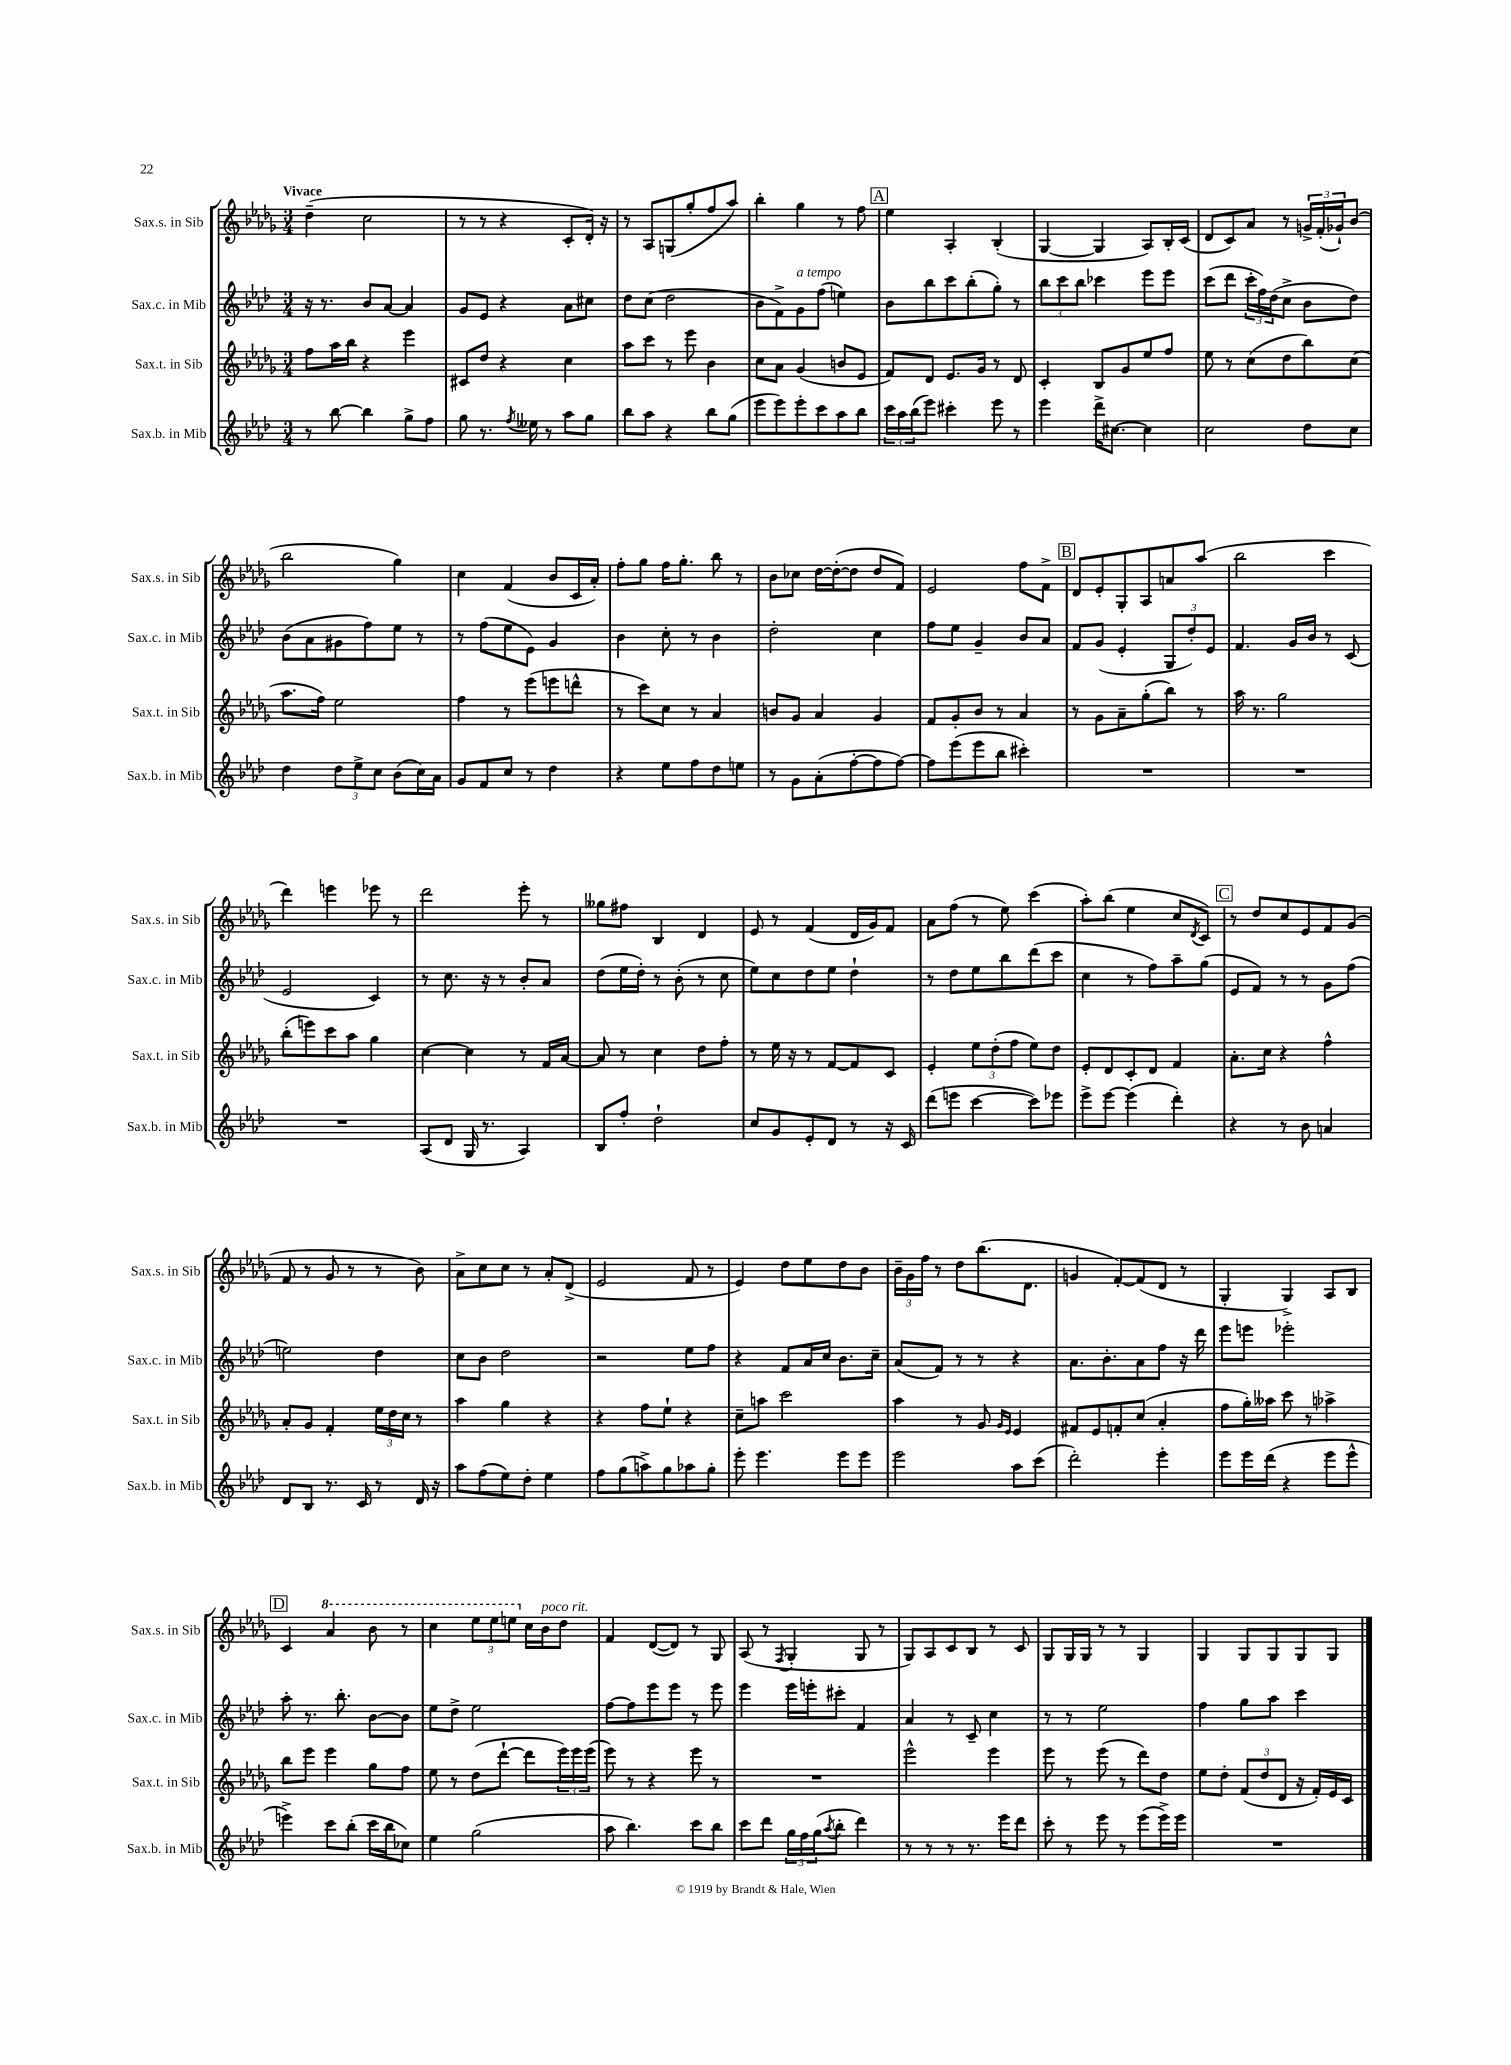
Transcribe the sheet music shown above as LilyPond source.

<<
\new StaffGroup <<
\new Staff = "s0" \with { instrumentName = "Sax.s. in Sib" shortInstrumentName = "Sax.s. in Sib" } {
    \clef treble \key des \major \numericTimeSignature \time 3/4 \tempo "Vivace"
    des''4--( c''2 |
    r8 r8 r4 c'8-. des'16-.) r16 |
    r8 aes8 g8( ges''8-. f''8 aes''8) |
    bes''4-. ges''4 r8 f''8 |
    \mark \markup { \box "A" } ees''4 aes4-. bes4-.( |
    ges4~ ges4 aes8) bes16-. c'16( |
    des'8 c'8) aes'8 r8 \tuplet 3/2 { g'16-> f'16-.( ges'16-!) } bes'8( |
    bes''2 ges''4) |
    c''4 f'4( bes'8 c'16 aes'16-.) |
    f''8-. ges''8 f''16 ges''8.-. bes''8 r8 |
    bes'8 ces''8 des''16~ des''16~-.( des''8 des''8 f'8) |
    ees'2 f''8 f'8-> |
    \mark \markup { \box "B" } des'8 ees'8-. ges8-. aes8 a'8 aes''8( |
    bes''2 c'''4 |
    des'''4) e'''4 ees'''8 r8 |
    des'''2 ees'''8-. r8 |
    geses''8 fis''8 bes4 des'4 |
    ees'8 r8 f'4( des'16 ges'16) f'8 |
    aes'8 f''8( r8 ees''8) c'''4( |
    aes''8-.) bes''8( ees''4 c''8 \acciaccatura { des'8 } c'8) |
    \mark \markup { \box "C" } r8 des''8 c''8 ees'8 f'8 ges'8( |
    f'8 r8 ges'8 r8 r8 bes'8) |
    aes'8-> c''8 c''8 r8 aes'8-. des'8->( |
    ees'2 f'8 r8 |
    ees'4) des''8 ees''8 des''8 bes'8 |
    \tuplet 3/2 { bes'16-- ges'16 f''16 } r8 des''8 bes''8.( des'8. |
    g'4 f'8~-.) f'8( des'8 r8 |
    ges4-. ges4->) aes8 bes8 |
    \mark \markup { \box "D" } c'4 \ottava #1 aes''4 bes''8 r8 |
    c'''4 \tuplet 3/2 { ees'''8 ees'''8 e'''8 \ottava #0 } c''16 bes'16^\markup { \italic "poco rit." } des''8 |
    f'4 des'8~( des'8) r8 ges8 |
    aes8( r8 \acciaccatura { f8 } ges4-. ges8 r8 |
    ges8) aes8 c'8 bes8 r8 c'8 |
    ges8 ges16 ges16 r8 r8 ges4 |
    ges4 ges8 ges8 ges8 ges8 \bar "|." |
}
\new Staff = "s1" \with { instrumentName = "Sax.c. in Mib" shortInstrumentName = "Sax.c. in Mib" } {
    \clef treble \key aes \major \numericTimeSignature \time 3/4
    r16 r8. bes'8 aes'8~ aes'4 |
    g'8 ees'8 r4 aes'8 cis''8 |
    des''8 c''8( des''2 |
    bes'8 f'8->) g'8^\markup { \italic "a tempo" } f''8( e''4) |
    \mark \markup { \box "A" } bes'8 bes''8 c'''8 bes''8-.( g''8-.) r8 |
    \tuplet 3/2 { bes''8 c'''8 bes''8 } ces'''4 ees'''8 ees'''8 |
    c'''8( des'''8 \tuplet 3/2 { c'''16-. f''16) des''16( } c''8-> bes'8 des''8) |
    bes'8( aes'8 gis'8 f''8) ees''8 r8 |
    r8 f''8( ees''8 ees'8) g'4 |
    bes'4 c''8-. r8 bes'4 |
    des''2-. c''4 |
    f''8 ees''8 g'4-- bes'8 aes'8 |
    \mark \markup { \box "B" } f'8 g'8( ees'4-. \tuplet 3/2 { g8 des''8-.) ees'8 } |
    f'4. g'16 bes'16 r8 c'8( |
    ees'2 c'4) |
    r8 c''8. r16 r8 bes'8-. aes'8 |
    des''8( ees''16 des''16-.) r8 bes'8-.( r8 c''8 |
    ees''8) c''8 des''8 ees''8 des''4-! |
    r8 des''8 ees''8 bes''8 des'''8( c'''8 |
    c''4 r8 f''8) aes''8-- g''8( |
    \mark \markup { \box "C" } ees'8 f'8) r8 r8 g'8 f''8( |
    e''2) des''4 |
    c''8 bes'8 des''2 |
    r2 ees''8 f''8 |
    r4 f'8 aes'16 c''16 bes'8. c''16-- |
    aes'8( f'8) r8 r8 r4 |
    aes'8. bes'8.-. aes'8 f''8 r16 des'''16 |
    ees'''8 e'''8 ees'''2-. |
    \mark \markup { \box "D" } aes''8-. r8. bes''8.-. bes'8~ bes'8 |
    ees''8 des''8-> ees''2 |
    f''8~ f''8 ees'''8 ees'''8 r8 ees'''8 |
    ees'''4 ees'''16 e'''16-. cis'''8-. f'4 |
    aes'4 r8 c'8-- c''4 |
    r8 r8 ees''2 |
    f''4 g''8 aes''8 c'''4 \bar "|." |
}
\new Staff = "s2" \with { instrumentName = "Sax.t. in Sib" shortInstrumentName = "Sax.t. in Sib" } {
    \clef treble \key des \major \numericTimeSignature \time 3/4
    f''8 aes''16 bes''16 r4 ees'''4 |
    cis'8 des''8 r4 c''4 |
    aes''8 c'''8 r8 ees'''8 bes'4 |
    c''8 aes'8 ges'4( b'8 ees'8 |
    \mark \markup { \box "A" } f'8) des'8 ees'8. ges'16 r8 des'8 |
    c'4-. bes8 ges'8 ees''8 f''8 |
    ees''8 r8 c''8( des''8 bes''8) c''8( |
    aes''8. f''16) ees''2 |
    f''4 r8 ees'''8( e'''8 d'''8-^ |
    r8 c'''8) c''8 r8 aes'4 |
    b'8 ges'8 aes'4 ges'4 |
    f'8 ges'8-. bes'8 r8 aes'4 |
    \mark \markup { \box "B" } r8 ges'8 aes'8-- ges''8-.( bes''8) r8 |
    aes''16 r8. ges''2 |
    bes''8-.( e'''8) c'''8 aes''8 ges''4 |
    c''4~ c''4 r8 f'16 aes'16~ |
    aes'8 r8 c''4 des''8 f''8-. |
    r8 ees''16 r16 r8 f'8~ f'8 c'8 |
    ees'4-. \tuplet 3/2 { ees''8 des''8-.( f''8 } ees''8) des''8 |
    ees'8-. des'8 c'8-. des'8 f'4 |
    \mark \markup { \box "C" } aes'8.-. c''16 r4 f''4-^ |
    aes'8-. ges'8 f'4-. \tuplet 3/2 { ees''16 des''16 c''16 } r8 |
    aes''4 ges''4 r4 |
    r4 f''8 ees''8-! r4 |
    c''8-- a''8 c'''2 |
    aes''4 r8 ges'8 \grace { ges'16 ees'16 } ees'4 |
    fis'8 ees'8 f'8-. c''8( aes'4-. |
    f''8 ges''16-.) aeses''16 c'''8 r8 aes''4-> |
    \mark \markup { \box "D" } bes''8 ees'''8 ees'''4 ges''8 f''8 |
    ees''8 r8 des''8( des'''8~-! des'''8 \tuplet 3/2 { ees'''16) ees'''16 ees'''16( } |
    ees'''8) r8 r4 ees'''8 r8 |
    R2. |
    ees'''2-^ ees'''4 |
    ees'''8 r8 ees'''8( r8 des'''8) des''8 |
    ees''8 des''8-. \tuplet 3/2 { f'8( des''8 des'8 } r16 f'16-.) ees'16 c'16 \bar "|." |
}
\new Staff = "s3" \with { instrumentName = "Sax.b. in Mib" shortInstrumentName = "Sax.b. in Mib" } {
    \clef treble \key aes \major \numericTimeSignature \time 3/4
    r8 bes''8~ bes''4 g''8-> f''8 |
    g''8 r8. \acciaccatura { f''8 } eeses''16 r8 aes''8 g''8 |
    bes''8 aes''8 r4 bes''8 g''8( |
    ees'''8 ees'''8) ees'''8-. c'''8 aes''8 bes''8 |
    \mark \markup { \box "A" } \tuplet 3/2 { c'''16 aes''16 bes''16( } ees'''8) cis'''4-. ees'''8 r8 |
    ees'''4 des'''16-> cis''8.~ cis''4 |
    c''2 des''8 c''8 |
    des''4 \tuplet 3/2 { des''8 ees''8-> c''8 } bes'8( c''16) aes'16 |
    g'8 f'8 c''8 r8 des''4 |
    r4 ees''8 f''8 des''8 e''8 |
    r8 g'8 aes'8-.( f''8~-. f''8 f''8~) |
    f''8 ees'''8( ees'''8 bes''8 cis'''4-.) |
    \mark \markup { \box "B" } R2. |
    R2. |
    R2. |
    aes8( des'8 g16 r8. aes4) |
    bes8 f''8-. des''2-! |
    c''8 g'8 ees'8-. des'8 r8 r16 c'16 |
    des'''8( e'''8 c'''4~ c'''8) ees'''8 |
    ees'''8-> ees'''8~ ees'''4( des'''4-.) |
    \mark \markup { \box "C" } r4 r8 bes'8 a'4 |
    des'8 bes8 r8. c'16 r8 des'16 r16 |
    aes''8 f''8( ees''8) des''8-. ees''4 |
    f''8 g''8( a''8->) g''8 aes''8 g''8-. |
    ees'''8-. ees'''4. ees'''8 ees'''8 |
    ees'''2 aes''8 c'''8( |
    des'''2-.) ees'''4-. |
    ees'''8 ees'''16 des'''16( r4 ees'''8 ees'''8-^ |
    \mark \markup { \box "D" } e'''4->) c'''8 bes''8-.( c'''16 bes''16 ces''8) |
    ees''4 g''2( |
    aes''8 bes''4.) c'''8 bes''8 |
    c'''8 des'''8 \tuplet 3/2 { g''16 f''16 g''16( } \acciaccatura { aes''8 } bes''8-. des'''4) |
    r8 r8 r8 r8. ees'''16 des'''8 |
    c'''8-. r8 ees'''8 r8 ees'''8( ees'''16->) ees'''16 |
    R2. \bar "|." |
}
>>
>>
\layout { \context { \Score \remove "Bar_number_engraver" } }
